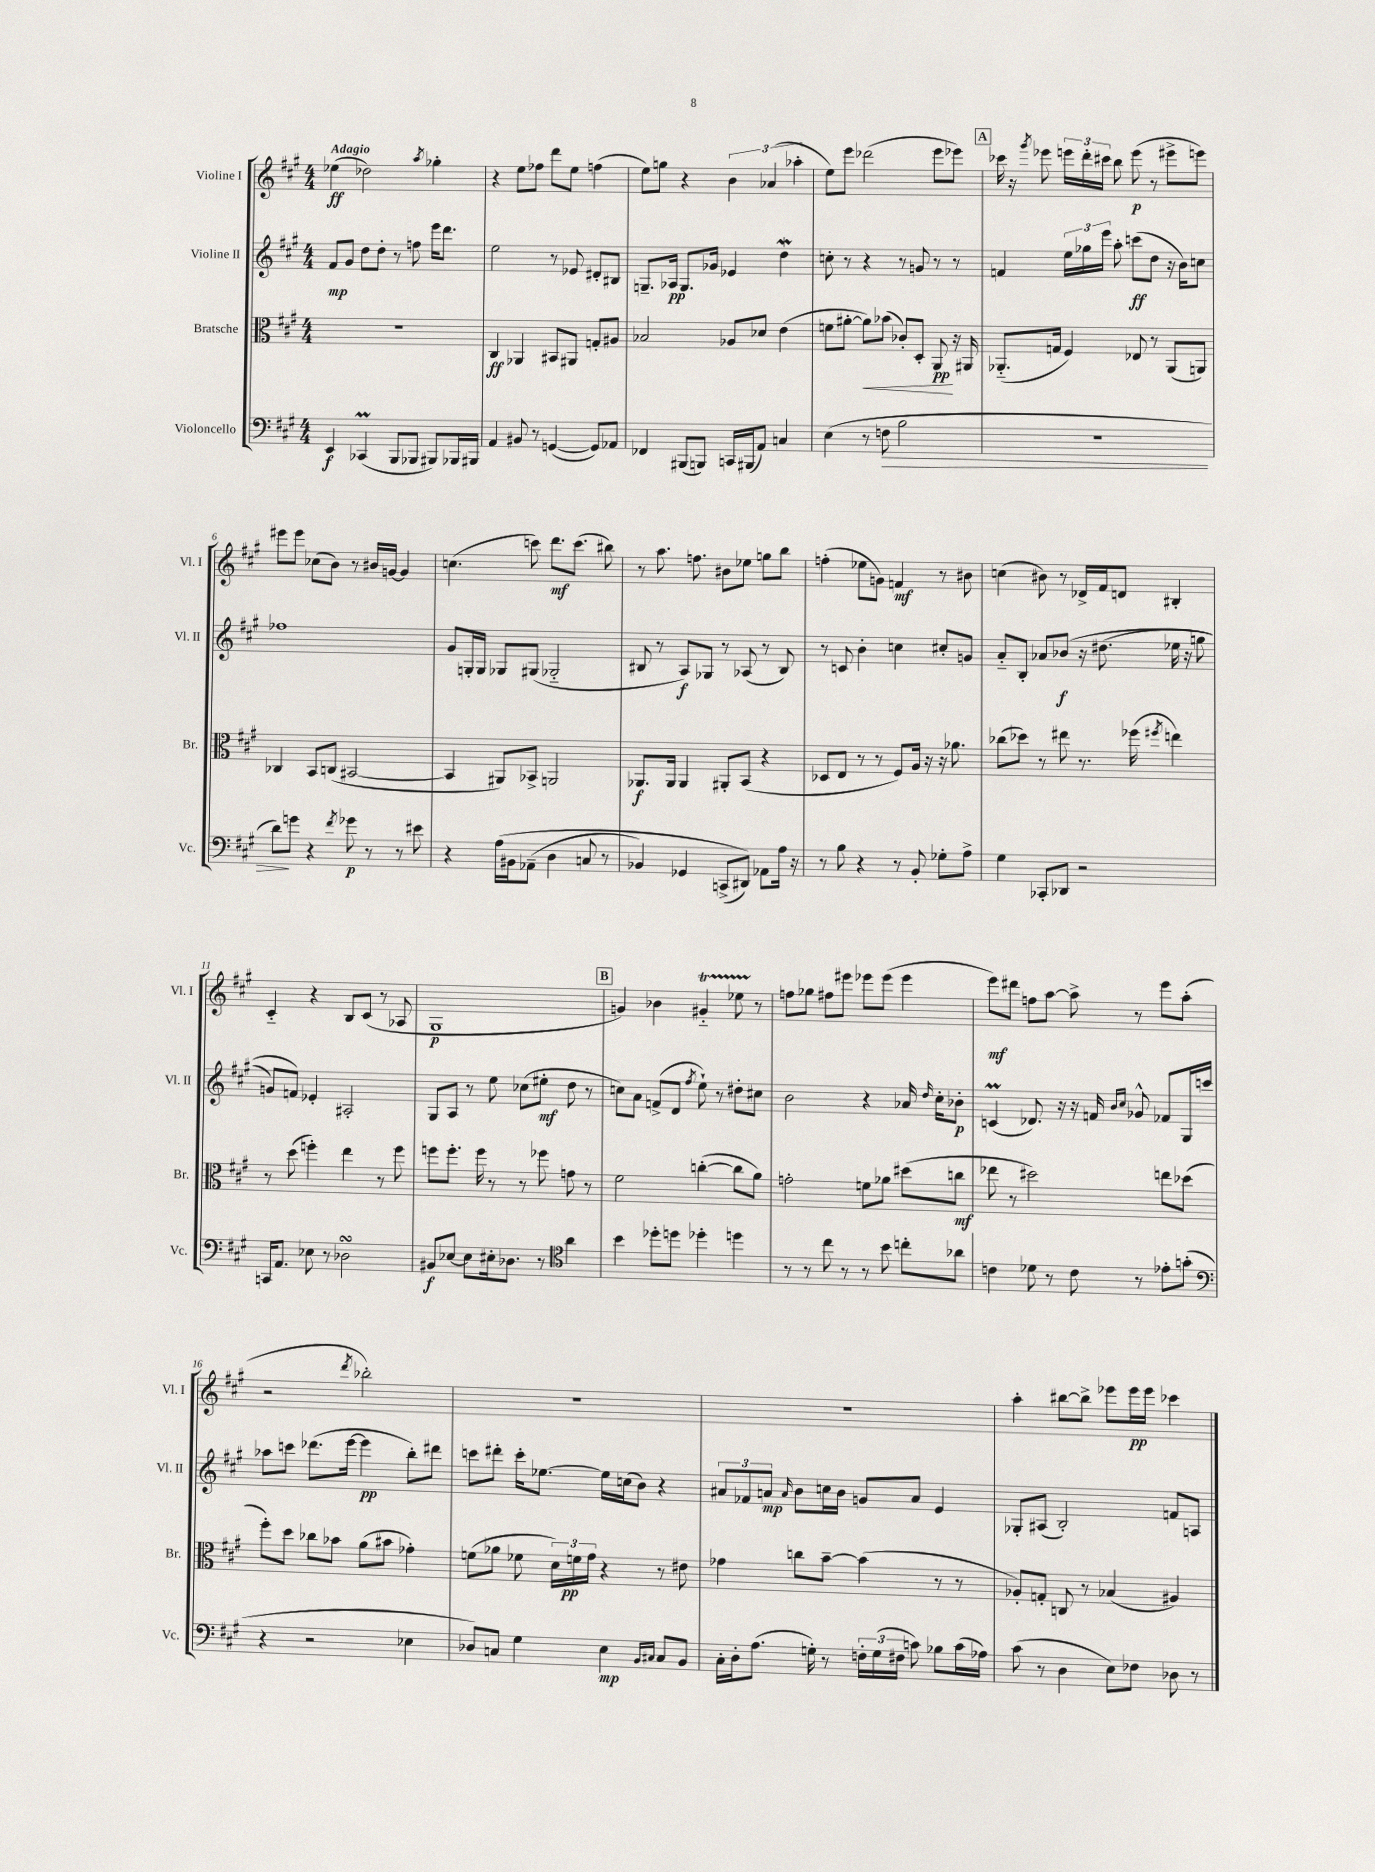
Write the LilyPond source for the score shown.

<<
\new StaffGroup <<
\new Staff = "s0" \with { instrumentName = "Violine I" shortInstrumentName = "Vl. I" } {
    \clef treble \key a \major \numericTimeSignature \time 4/4 \tempo "Adagio"
    \autoBeamOff ees''4\ff( des''2) \acciaccatura { a''8 } ges''4-. |
    r4 e''8[ fes''8] d'''8[ e''8] f''4( |
    e''8[) g''8] r4 \tuplet 3/2 { b'4 aes'4( aes''4-. } |
    e''8[) e'''8] des'''2( e'''8[ ees'''8]) |
    \mark \markup { \box "A" } ces'''16 r16 \acciaccatura { gis'''8 } ees'''8 \tuplet 3/2 { e'''16[ d'''16-. cis'''16] } b''8 e'''8\p( r8 eis'''8[-> e'''8]) |
    eis'''8[ eis'''8] ces''8[( b'8]) r8 bis'16[ g'16]~ g'4 |
    c''4.( c'''8) d'''8.[\mf c'''8.]( bis''8) |
    r8 a''8. f''8. bis'8[ ees''8] g''8[ b''8] |
    f''4-.( ees''8[ g'8]) f'4\mf r8 bis'8 |
    c''4( bis'8) r8 des'16[-> fis'16 d'8] bis4-. |
    cis'4-_ r4 b8[ cis'8]( r8 aes8 |
    gis1\p |
    \mark \markup { \box "B" } g'4) bes'4 gis'4-_\startTrillSpan ees''8 r8\stopTrillSpan |
    f''8[ ges''8] fis''8[ eis'''8] ees'''8[ ees'''8]( ees'''4 |
    e'''8[\mf) dis'''8] f''8[ a''8]~ a''8-> r8 e'''8[ a''8]-.( |
    r2 \acciaccatura { d'''8 } bes''2-.) |
    R1 |
    R1 |
    a''4-. bis''8[~ bis''8]-> ees'''8[ ees'''16\pp ees'''16] ces'''4 \bar "|." |
}
\new Staff = "s1" \with { instrumentName = "Violine II" shortInstrumentName = "Vl. II" } {
    \clef treble \key a \major \numericTimeSignature \time 4/4
    \autoBeamOff fis'8[\mp gis'8] d''8[ d''8]-. r8 f''8 e'''16[ d'''8.] |
    e''2 r8 ees'8 dis'8[-. bis8] |
    g8.[-- aes16]\pp g8.[ ges'16] ees'4 d''4\mordent |
    c''8-. r8 r4 r8 g'8 r8 r8 |
    \mark \markup { \box "A" } f'4 \tuplet 3/2 { e''16[ ges''16 e'''16] } a''8-. c'''8[\ff( d''8] r16 b'16[) c''8] |
    fes''1 |
    gis'8[ g16-. g16] ges8[ gis8]( ges2-_ |
    bis8 r8 a8[\f) ges8] r8 aes8( r8 bis8) |
    r8 c'8 b'4-. c''4 cis''8[-. g'8] |
    a'8[-_ b8]-. aes'8[ bes'8]\f\( r16 dis''8.( ees''16 r16 g''8 |
    g'8[) f'8]\) ees'4-. ais2-. |
    gis8[ a8] r8 e''8 ces''8[( eis''8]-.\mf d''8 r8 |
    \mark \markup { \box "B" } c''8[) a'8] f'8[->( d'8] \acciaccatura { fis''8 } e''8-!) r8 dis''8[-. cis''8] |
    b'2 r4 aes'16 \grace { d''16 } cis''16[-. bes'8]-.\p |
    c'4\prall( des'8.) r16 r16 f'16 \grace { b'16[ cis''16] } ges'8-^ fes'8[ gis16 c'''16] |
    aes''8[ c'''8] des'''8.[( e'''16]~ e'''4\pp b''8[-.) dis'''8] |
    c'''8[ dis'''8]-. c'''16[-. ees''8.]~ ees''16[ c''16( b'8]) r4 |
    \tuplet 3/2 { ais'8[ fes'8 a'8]\mp } \grace { a'16 } b'8[ c''16 b'16] g'8[ a'8] e'4 |
    ges8[-. ais8]( b2-.) f'8[ a8] \bar "|." |
}
\new Staff = "s2" \with { instrumentName = "Bratsche" shortInstrumentName = "Br." } {
    \clef alto \key a \major \numericTimeSignature \time 4/4
    \autoBeamOff R1 |
    cis4\ff aes,4 bis,8[ ais,8] g8[-. ais8] |
    bes2 aes8[ des'8] e'4( |
    f'8[ ais'8]~-. ais'8[\<) bes'8]( ces'8[-.) d8]-. a,8\pp\! r16 ais,16 |
    \mark \markup { \box "A" } aes,8.[-_( g16] fis4) ees8 r8 aes,8[( a,8]) |
    ces4 b,8[ c8]( bis,2~ |
    bis,4 ais,8[) bes,8]-> a,2 |
    aes,8.[\f aes,16] aes,4 ais,8[-. b,8]( r4 |
    des8[ e8] r8 r8 fis8[) a16] r16 r16 aes'8. |
    ces''8[( des''8]) r8 eis''8 r8. fes''16( \acciaccatura { fis''8 } e''4) |
    r8 d''8( f''4-.) e''4 r8 f''8 |
    f''8[ f''8.]-. f''16 r8 r8 fes''8 g'8 r8 |
    \mark \markup { \box "B" } fis'2 c''4~-.( c''8[ a'8]) |
    g'2-. f'8[ aes'8] dis''8[( c''8]\mf |
    ees''8 r8 dis''2) e''8[ des''8]( |
    fis''8[-.) d''8] ces''8[ bes'8] a'8[( bis'8] ges'4-.) |
    f'8[( aes'8] fes'8 \tuplet 3/2 { d'16[) f'16\pp gis'16] } r4 r8 eis'8 |
    ges'4 c''8[ b'8]~-- b'4( r8 r8 |
    aes8[-.) g8]-. c8 r8 bes4( ais4) \bar "|." |
}
\new Staff = "s3" \with { instrumentName = "Violoncello" shortInstrumentName = "Vc." } {
    \clef bass \key a \major \numericTimeSignature \time 4/4
    \autoBeamOff e,4\f ces,4\prall( b,,8[ bes,,8] bis,,8[) bes,,16 bis,,16] |
    a,4 bis,8 r8 g,4~( g,8[) aes,8] |
    fes,4 bis,,8[( b,,8]) c,16[ bis,,16( a,8]) c4 |
    e4( r8 f8\> b2 |
    \mark \markup { \box "A" } R1 |
    d'8[\!) g'8] r4 \acciaccatura { fis'8 } ges'8\p r8 r8 eis'8 |
    r4 a16[\( bis,16 aes,8]--( d4 c8 r8 |
    bes,4) ges,4 c,8[->( dis,8])\) aes,8[ a16] r16 |
    r8 b8 r4 r8 b,8-. ges8[-. a8]-> |
    gis4 ces,8[-. des,8] r2 |
    c,16[ a,8.] ees8 r8 des2\turn |
    bis,8[\f ees8]~ ees8[ eis16-. des8.] r8 \clef tenor a'4 |
    \mark \markup { \box "B" } b'4 des''8[-. d''8] des''4-. d''4 |
    r8 r8 cis''8 r8 r8 b'8 c''8[-. aes'8] |
    c'4 des'8 r8 c'8 r8 ees'8[-. g'8]-.( |
    \clef bass r4 r2 ees4 |
    des8[) c8] gis4 e4\mp \grace { b,16[ cis16] } cis8[ b,8] |
    cis16[-. d16-. a8.]( g16-.) r8 \tuplet 3/2 { f16[-. g16( fis16] } c'8) bes8[ c'16( aes16]) |
    cis'8( r8 d4 e8[) fes8] des8 r8 \bar "|." |
}
>>
>>
